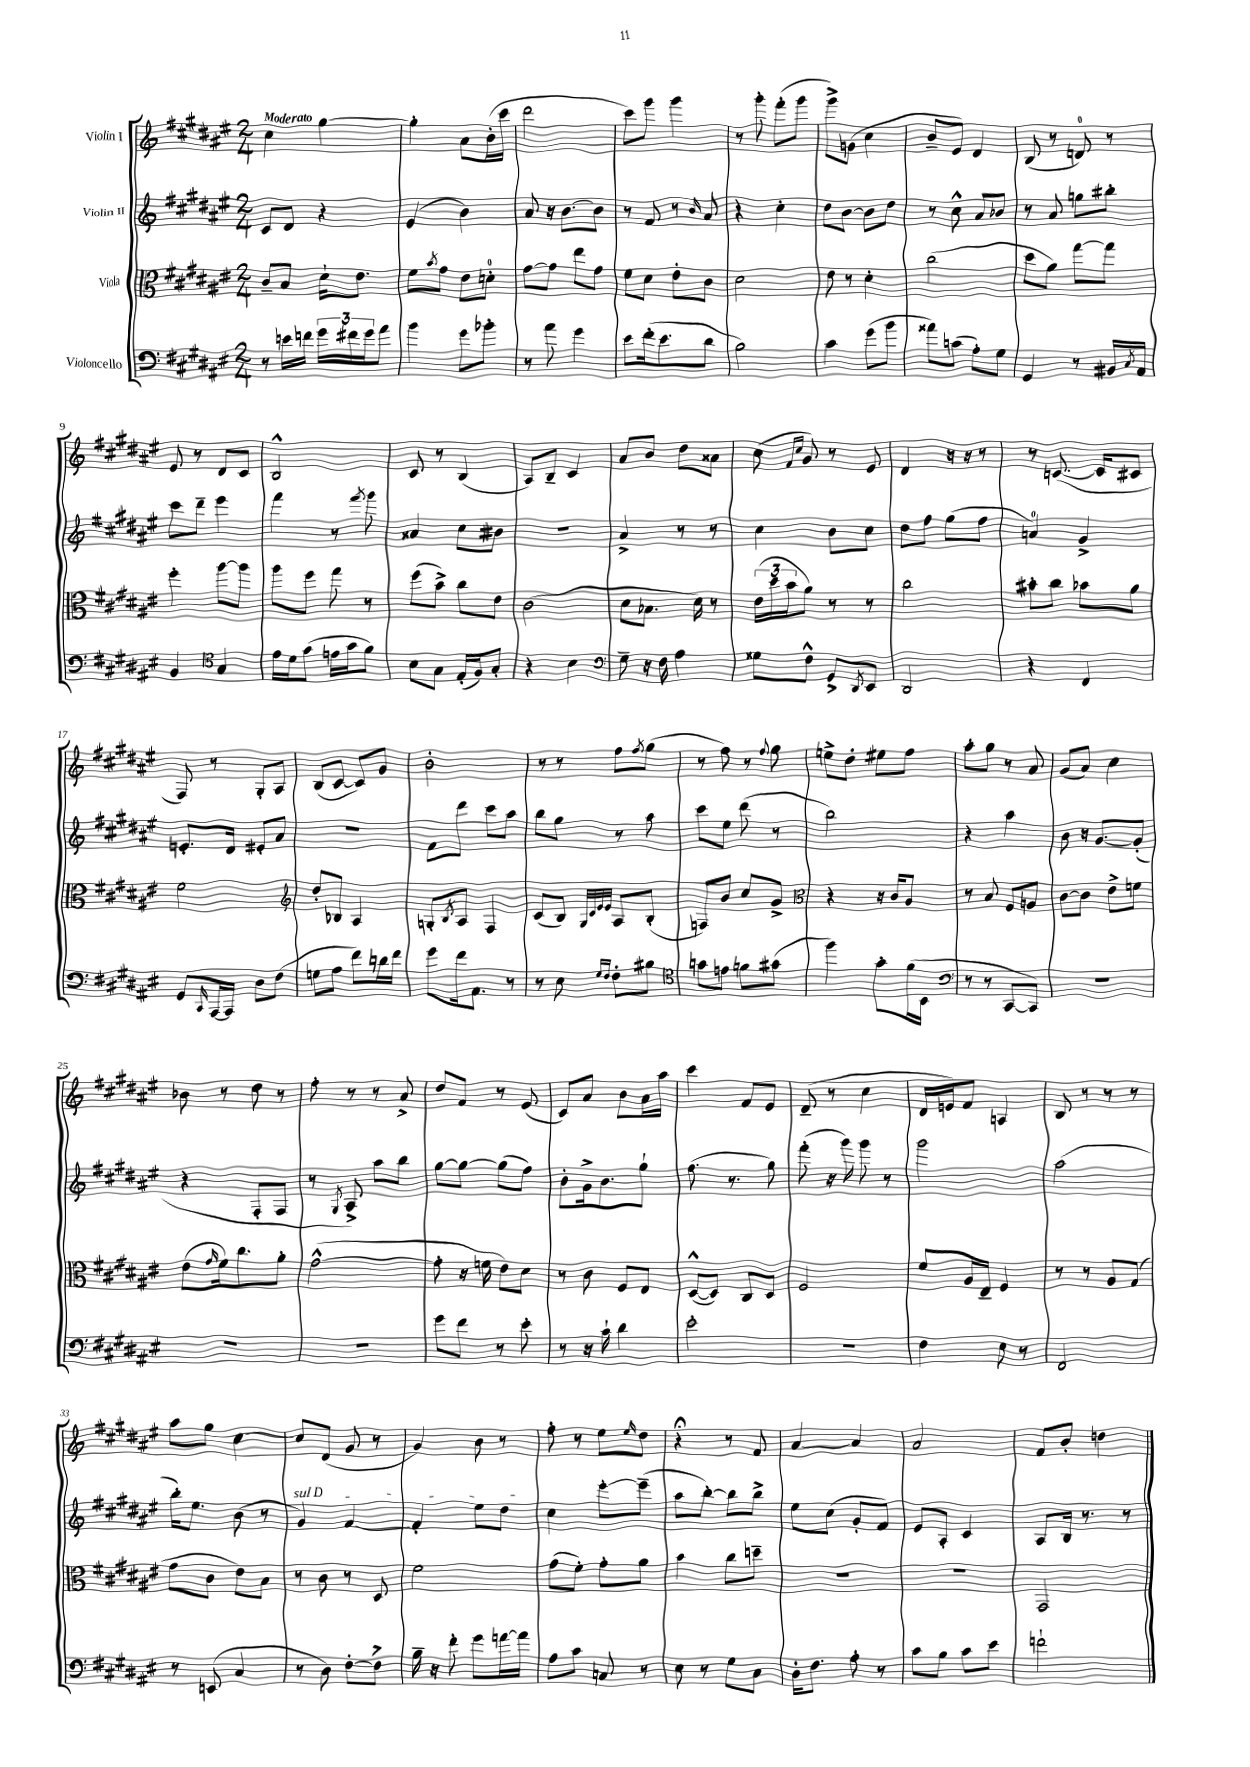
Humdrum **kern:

**kern	**kern	**kern	**kern
*staff4	*staff3	*staff2	*staff1
*clefF4	*clefC3	*clefG2	*clefG2
*k[f#c#g#d#a#e#]	*k[f#c#g#d#a#e#]	*k[f#c#g#d#a#e#]	*k[f#c#g#d#a#e#]
*M2/4	*M2/4	*M2/4	*M2/4
8r	8c#~/L	8c#/L	4cc#\
16e\LL	8B/J	8d#/J	.
16f\JJ	.	.	.
24g#\LL	16d#`\LK	4r	[4gg#\
24f#\	.	.	.
.	8.e#\J	.	.
24g#\J	.	.	.
8a#\J	.	.	.
=	=	=	=
4b\	8f#\L	(4e#/	4gg#'\]
.	8qb/	.	.
.	8g#\J	.	.
8g#\L	8e#\L	4b\)	8a#\L
8b-'\J	8d'\J	.	(16b'\L
.	.	.	16ccc#\JJ
=	=	=	=
8r	[8g#\L	8a#/	2ddd#\
8a#\	8g#\]J	16r	.
.	.	[8.b\L	.
4g#\	8ee#\L	.	.
.	8g#\J	8b\]J	.
=	=	=	=
8e#\L	8f#\L	8r	8ccc#\L)
(16f#'\k	8d#\J	8f#/	8ggg#\J
8.e#\	.	.	.
.	8e#'\L	8r	4ggg#\
.	.	16qqb/	.
8d#\J	8c#\J	8a#/	.
=	=	=	=
2B\)	2d#\	4r	8r
.	.	.	8ggg#'\
.	.	4cc#'\	(8fff#'\L
.	.	.	8ggg#\J
=	=	=	=
4c#\	8e#\	8dd#\L	8ggg#^\L)
.	8r	[8b\J	(8g\J
(8g#\L	4d#'\	8b\]L	4cc#\
8b\J	.	8dd#\J	.
=	=	=	=
8a##\L)	(2cc#\	8r	8b~/L
(8c\J	.	8cc#^^\	8e#/J)
8A#'\L)	.	8a#/L	4d#/
8G#\J	.	8b-/J	.
=	=	=	=
4GG#/	8dd#\L	8r	(8B/
.	8a#\J)	8a#/	8r
8r	[8gg#\L	8gg\L	8d/)
16BB#/LL	8gg#\]J	8bb#'\J	8r
8qC#/	.	.	.
16AA#/JJ	.	.	.
=	=	=	=
4BB/	4ff#'\	8ccc#\L	8e#/
.	.	8ddd#~\J	8r
*clefC4	*	*	*
4G#/	[8aa#\L	4eee#\	8d#/L
.	8aa#\]J	.	8c#/J
=	=	=	=
16e#\LL	8aa#\L	4fff#\	2B^^/
16d#\J	.	.	.
(8g#\J	8ff#\J	.	.
16e\LL	8gg#\	8r	.
16g#\J	.	.	.
.	.	8qfff#/	.
8f#\J)	8r	8ggg#\	.
=	=	=	=
8B\L	(8ff#\L	4a##/	8c#/
8G#\J	8b^\J)	.	8r
(16E#'/LL	8cc#\L	8cc#\L	(4B/
16F#/J)	.	.	.
8G#'/J	8e#\J	8b#\J	.
=	=	=	=
4r	(2c#\	2r	8A#/L)
.	.	.	8B~/J
4B\	.	.	4c#/
=	=	=	=
*clefF4	*	*	*
8G#~\	8d#\L	4a#^/	8a#/L
16r	8.B-\J	.	8b/J
16F#\	.	.	.
4A#\	.	8r	8dd#\L
.	16d#\)	.	.
.	8r	8r	8a##\J
=	=	=	=
8G##\L	(24e#\LL	4cc#\	(8cc#\
.	24dd#\	.	.
.	24b\J	.	.
.	.	.	16qqf#/LL
.	.	.	16qqcc#/JJ
8F#^^\J	8a#\J)	.	8g#/)
8GG#^/L	8r	8b\L	8r
8qDD#/	.	.	.
8EE#/J	8r	8cc#\J	8e#/
=	=	=	=
2DD#/	2cc#\	8dd#\L	4d#/
.	.	8ff#\J	.
.	.	(8gg#\L	16r
.	.	.	16r
.	.	8ff#\J	8r
=	=	=	=
4r	8b#'\L	4a/)	8r
.	8cc#\J	.	([8.c/
4FF#/	8b-\L	4g#^/	.
.	.	.	16c/]LK
.	8a#\J	.	8c#/J
=	=	=	=
8GG#/L	2f#\	8.e'/L	8F#/)
16qqCC#/	.	.	.
[16AAA#/L	.	.	8r
16AAA#/]JJ	.	16d#/Jk	.
8D#\L	.	8e#'/L	8G#'/L
(8F#\J	.	8a#/J	8A#/J
=	=	=	=
*	*clefG2	*	*
8G\L	8dd#'/L	2r	(8B/L
8A#\J	8B-/J	.	[8c#/J
8f#\L)	4A#/	.	8c#/]L)
16d\L	.	.	8g#/J
16f#\JJ	.	.	.
=	=	=	=
8g#\L	8G'/L	8f#\L	2b'\
.	8qB/	.	.
16f#\k	8A#/J	8ddd#\J	.
8.AA#\J	.	.	.
.	4F#/	8ccc#\L	.
8r	.	8aa#\J	.
=	=	=	=
8r	(8c#/L	8bb\L	8r
8E#\	8B/J)	8gg#\J	8r
.	32qqG#/LLL	.	.
.	32qqc#/	.	.
16qqG#/LL	32qqe#/	.	.
16qqF#/JJ	32qqe#/JJJ	.	.
8F#'\L	8A#/L	8r	8ff#\L
.	.	.	8qff#/
8B#\J	(8B'/J	8aa#\	(8gg#\J
=	=	=	=
*clefC4	*	*	*
8g\L	8F/L)	8ccc#\L	8r
8e\J	8b/J	8ee#\J	8ff#\)
8f\L	8cc#/L	(8ddd#\	8r
.	.	.	8qqff#/
(8g#\J	8g#^/J	8r	8gg#\
=	=	=	=
*	*clefC3	*	*
4ff#\)	4r	2bb\)	8ee^\L
.	.	.	8dd#'\J
8g#'\L	16r	.	8ee#\L
.	16c#/LK	.	.
(16f#\L	8A#/J	.	8ff#\J
16BB\JJ	.	.	.
=	=	=	=
*clefF4	*	*	*
8r	8r	4r	8aa#'\L
8r	8B/	.	8gg#\J
[8CC#/L	8F#/L	4aa#\	8r
8CC#/]J)	8A/J	.	8a#/
=	=	=	=
2r	[8c#\L	8b\	(8g#/L
.	8c#\]J	16r	8a#/J)
.	.	[8.g#/L	.
.	8e#^\L	.	4cc#\
.	8f\J	(8g#'/]J	.
=	=	=	=
2r	(8e#\L	4r	8b-\
.	16qqg#/	.	.
.	16f#\k)	.	8r
.	8.cc#\	.	.
.	.	8F#'/L	8dd#\
.	8a#'\J	8F#/J	8r
=	=	=	=
2r	([2g#^^\	8r	8ff#'\
.	.	8qG#/	.
.	.	8A#^/)	8r
.	.	8aa#\L	8r
.	.	8bb\J	8a#^/
=	=	=	=
8g#\L	8g#'\]	[8gg#\L	8dd#/L
8f#\J	16r	8gg#\_J	8f#/J
.	16f\	.	.
8r	8e#\L)	(8gg#\]L	8r
8e#'\	8d#\J	8ff#\J)	(8e#/
=	=	=	=
8r	8r	8b'\L	8c#/L)
16r	8c#\	16g#^\k	8a#/J
16c#`\	.	8.b\	.
4d#\	8F#/L	.	8b\L
.	8E#/J	8gg#`\J	16a#\L
.	.	.	16aa#\JJ
=	=	=	=
2e#'\	([8D#^^/L	(8.ff#\	4ccc#\
.	8D#/]J)	.	.
.	.	8.r	.
.	8C#/L	.	8f#/L
.	8D#/J	8gg#\)	8e#/J
=	=	=	=
2r	2F#/	(8fff#'\	(8d#~/
.	.	16r	8r
.	.	16ggg#\)	.
.	.	8ggg#\	4cc#\
.	.	8r	.
=	=	=	=
4F#\	8f#/L	2ggg#\	16d#/LL
.	.	.	16e/J)
.	16A#/L	.	8f#/J
.	16E#~/JJ	.	.
8E#\	4F#/	.	4A/
8r	.	.	.
=	=	=	=
2FF#/	8r	(2aa#\	8B/
.	8r	.	8r
.	8A#/L	.	8r
.	(8G#/J	.	8r
=	=	=	=
8r	8g#\L	16bb'\LK)	8aa#\L
.	.	8.ee#\J	.
(8EE/	8c#\J	.	8gg#\J
4C#/	8e#\L)	(8b\	[4cc#\
.	8B\J	8r	.
=	=	=	=
8r	8r	4g#/)	8cc#/]L
8D#\)	8c#\	.	(8d#/J
[8F#'\L	8r	[4f#/	8g#/
8F#^\]J	8D#/	.	8r
=	=	=	=
16B~\	2f#\	4f#'/]	4g#/)
16r	.	.	.
8f#'\	.	.	.
8g#\L	.	8ee#\L	8b\
[16a\L	.	8dd#\J	8r
16a\]JJ	.	.	.
=	=	=	=
8A#\L	(8g#\L	4cc#\	8ff#'\
8c#\J	8f#'\J)	.	8r
8C/	8g#'\L	[8eee#'\L	8ee#\L
.	.	.	16qqee#/
8r	8a#\J	(8eee#~\]J	8dd#\J
=	=	=	=
8E#\	4b\	8aa#\L	4r;
8r	.	[8bb'\J)	.
8G#\L	8cc#\L	8bb\]L	8r
8C#\J	8dd~\J	8bb^\J	8f#/
=	=	=	=
16D#'\LK	2r	8ee#\L	[4a#/
8.F#\J	.	.	.
.	.	(8cc#\J	.
8A#'\	.	8g#'/L	4a#/]
8r	.	8f#/J)	.
=	=	=	=
8c#\L	2r	8e#/L	2a#/
8B\J	.	8A#'/J	.
8c#\L	.	4c#/	.
8e#\J	.	.	.
=	=	=	=
2f`\	2GG#/	8A#/L	8f#/L
.	.	16B/Jk	8b'/J
.	.	8.r	.
.	.	.	4dd\
.	.	8r	.
==	==	==	==
*-	*-	*-	*-
